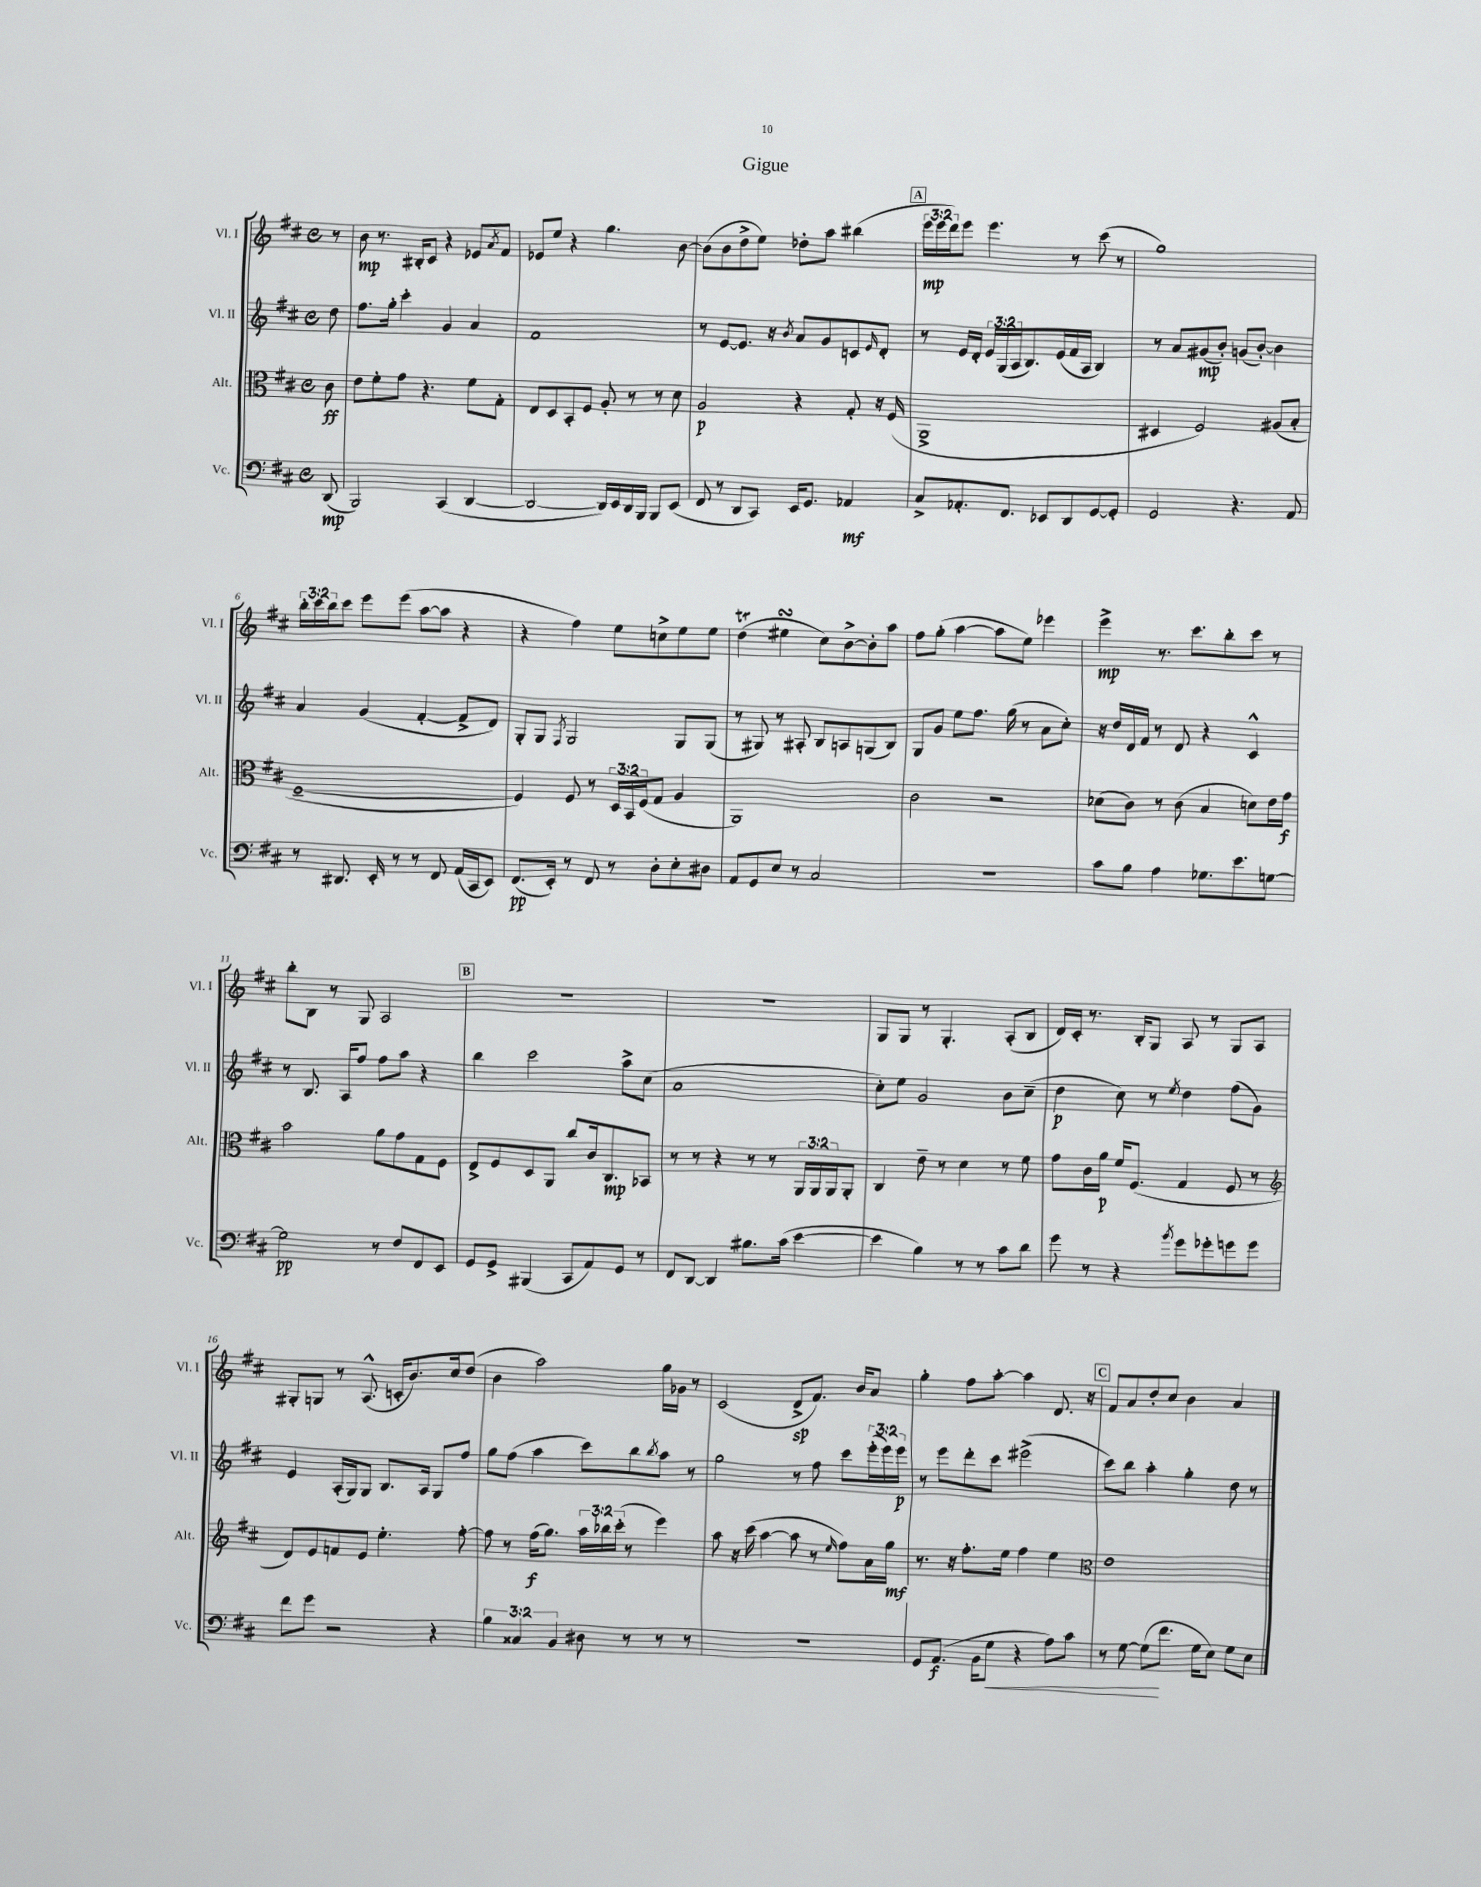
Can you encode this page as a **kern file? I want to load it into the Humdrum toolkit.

**kern	**dynam	**kern	**dynam	**kern	**dynam	**kern	**dynam
*part4	*part4	*part3	*part3	*part2	*part2	*part1	*part1
*staff4	*staff4	*staff3	*staff3	*staff2	*staff2	*staff1	*staff1
*I"Vc.	*	*I"Alt.	*	*I"Vl. II	*	*I"Vl. I	*
*I'Vc.	*	*I'Alt.	*	*I'Vl. II	*	*I'Vl. I	*
*clefF4	*	*clefC3	*	*clefG2	*	*clefG2	*
*k[f#c#]	*	*k[f#c#]	*	*k[f#c#]	*	*k[f#c#]	*
*M4/4	*	*M4/4	*	*M4/4	*	*M4/4	*
*met(c)	*	*met(c)	*	*met(c)	*	*met(c)	*
=	=	=	=	=	=	=	=
(8DD/	mp	8c#\	ff	8dd\	.	8r	.
=1	=1	=1	=1	=1	=1	=1	=1
2BBB/)	.	8e\L	.	8.ff#\L	.	8b\	mp
.	.	8f#'\	.	.	.	8.r	.
.	.	.	.	16gg'\Jk	.	.	.
.	.	8g\J	.	4ccc#'\	.	.	.
.	.	.	.	.	.	16B#X'/KL	.
.	.	4.r	.	.	.	8c#/J	.
(4CC#/	.	.	.	4g/	.	4r	.
[4DD/	.	8f#\L	.	4a/	.	8e-X/L	.
.	.	.	.	.	.	8qa/	.
.	.	8G'\J	.	.	.	8f#/J	.
=2	=2	=2	=2	=2	=2	=2	=2
2DD/_	.	8E/L	.	1f#	.	8e-X/L	.
.	.	8D/	.	.	.	8ee/J	.
.	.	8BB'/	.	.	.	4r	.
.	.	8F#/J	.	.	.	.	.
16DD/LL])	.	8A'/	.	.	.	4.gg\	.
16EE/	.	.	.	.	.	.	.
16DD/	.	8r	.	.	.	.	.
16BBB/JJ	.	.	.	.	.	.	.
8BBB/L	.	8r	.	.	.	.	.
(8EE/J	.	8d\	.	.	.	[8b\	.
=3	=3	=3	=3	=3	=3	=3	=3
8FF#/	.	2A/	p	8r	.	(8b\L]	.
8r	.	.	.	[8e/L	.	8b\	.
8DD/L	.	.	.	8.e/J]	.	8dd^\	.
8CC#/J)	.	.	.	.	.	8ee\J)	.
.	.	.	.	16r	.	.	.
.	.	.	.	8qb/	.	.	.
16EE/KL	.	4r	.	8a/L	.	8dd-X'\L	.
8.GG/J	.	.	.	.	.	.	.
.	.	.	.	8g/	.	8aa\J	.
4AA-X/	mf	8G'/	.	8cn/	.	(4bb#X\	.
.	.	.	.	16qqe/	.	.	.
.	.	16r	.	8d'/J	.	.	.
.	.	(16F#/	.	.	.	.	.
!!LO:REH:place=s1:t=A
=4	=4	=4	=4	=4	=4	=4	=4
8C#^/L	.	1AA^	.	8r	.	24eee\LL	mp
.	.	.	.	.	.	24eee\	.
.	.	.	.	.	.	24ddd\J)	.
8.AA-X'/	.	.	.	16e/LL	.	8eee\J	.
.	.	.	.	16d'/JJ	.	.	.
.	.	.	.	24e/LL	.	4.eee\	.
.	.	.	.	(24G/	.	.	.
8.FF#/J	.	.	.	.	.	.	.
.	.	.	.	24A/J	.	.	.
.	.	.	.	8.B/)	.	.	.
8EE-X/L	.	.	.	.	.	.	.
.	.	.	.	(16e/L	.	.	.
8DD/	.	.	.	16f#/	.	8r	.
.	.	.	.	16A/JJ	.	.	.
[8GG/	.	.	.	4B/)	.	(8ccc#\	.
8GG'/J]	.	.	.	.	.	8r	.
=5	=5	=5	=5	=5	=5	=5	=5
2GG/	.	4D#X/	.	8r	.	1gg)	.
.	.	.	.	8a/L	.	.	.
.	.	2F#/)	.	(8g#X/	mp	.	.
.	.	.	.	8b'/J)	.	.	.
4.r	.	.	.	(8gn/L	.	.	.
.	.	.	.	[8b'/J)	.	.	.
.	.	(8A#X/L	.	4b\]	.	.	.
8AA/	.	8B'/J	.	.	.	.	.
!!LO:LB:g=z
=6	=6	=6	=6	=6	=6	=6	=6
8r	.	[1F#~	.	4a/	.	24bb'\LL	.
.	.	.	.	.	.	24ccc#\	.
.	.	.	.	.	.	24bb\J	.
8.DD#X/	.	.	.	.	.	8ccc#\J	.
.	.	.	.	(4g/	.	8eee\L	.
16EE'/	.	.	.	.	.	.	.
8r	.	.	.	.	.	(8eee\J	.
8r	.	.	.	[4f#'/	.	[8aa\L	.
8FF#/	.	.	.	.	.	8aa\J]	.
(16AA/LL	.	.	.	8f#^/L]	.	4r	.
16CC#/J	.	.	.	.	.	.	.
8EE/J)	.	.	.	8d/J)	.	.	.
=7	=7	=7	=7	=7	=7	=7	=7
(8.FF#/L	pp	4F#/])	.	8G'/L	.	4r	.
.	.	.	.	8G/J	.	.	.
16EE'/Jk)	.	.	.	.	.	.	.
.	.	.	.	8qF#/	.	.	.
8r	.	8F#/	.	2G/	.	4ff#\)	.
8FF#/	.	8r	.	.	.	.	.
8r	.	24D/LL	.	.	.	8ee\L	.
.	.	24BB/	.	.	.	.	.
.	.	(24F#/J	.	.	.	.	.
8D'\L	.	8G/J	.	.	.	8ccn^\	.
8E'\	.	4A/	.	8G/L	.	8ee\	.
8D#X\J	.	.	.	(8G/J	.	8ee\J	.
=8	=8	=8	=8	=8	=8	=8	=8
8AA/L	.	1AA)	.	8r	.	(4ddT\	.
8GG/	.	.	.	8G#X/)	.	.	.
8E/J	.	.	.	8r	.	4ee#XsSsS\	.
8r	.	.	.	8A#X'/	.	.	.
2C#/	.	.	.	8B/L	.	8cc#\L)	.
.	.	.	.	8An/	.	[8b^\	.
.	.	.	.	(8Gn/	.	8b'\]	.
.	.	.	.	8B/J)	.	8aa\J	.
=9	=9	=9	=9	=9	=9	=9	=9
1r	.	2c#\	.	8G/L	.	8ff#\L	.
.	.	.	.	8g/J	.	(8gg'\J	.
.	.	.	.	8ee\L	.	[4aa\	.
.	.	.	.	8.ff#\J	.	.	.
.	.	2r	.	.	.	8aa\L]	.
.	.	.	.	(16gg\	.	.	.
.	.	.	.	8r	.	8ee\J)	.
.	.	.	.	8a\L	.	4eee-X\	.
.	.	.	.	8cc#'\J)	.	.	.
=10	=10	=10	=10	=10	=10	=10	=10
8c#\L	.	(8d-X\L	.	16r	.	4eee^\	mp
.	.	.	.	16dd/LL	.	.	.
8B\J	.	8c#\J)	.	16d/	.	.	.
.	.	.	.	16f#/JJ	.	.	.
4A\	.	8r	.	8r	.	8.r	.
.	.	(8c#\	.	8d/	.	.	.
.	.	.	.	.	.	8.ccc#\L	.
8.G-X\L	.	4B/	.	4r	.	.	.
.	.	.	.	.	.	8bb'\	.
8.e\	.	.	.	.	.	.	.
.	.	8dn\L)	.	4c#^^/	.	8ccc#\J	.
[8Gn\J	.	16e\L	.	.	.	8r	.
.	.	16g\JJ	f	.	.	.	.
!!LO:LB:g=z
=11	=11	=11	=11	=11	=11	=11	=11
2G\]	pp	2b\	.	8r	.	8bb'\L	.
.	.	.	.	8.B/	.	8B\J	.
.	.	.	.	.	.	8r	.
.	.	.	.	16A/KL	.	.	.
.	.	.	.	8ff#/J	.	8G/	.
8r	.	8a\L	.	8ff#\L	.	2A/	.
8F#/L	.	8g\	.	8aa\J	.	.	.
8FF#/	.	8G\	.	4r	.	.	.
8EE/J	.	8F#\J	.	.	.	.	.
!!LO:REH:place=s1:t=B
=12	=12	=12	=12	=12	=12	=12	=12
8GG/L	.	8E^/L	.	4bb\	.	1r	.
8GG^/J	.	8F#/	.	.	.	.	.
(4BBB#X/	.	8D/	.	2ccc#\	.	.	.
.	.	8AA/J	.	.	.	.	.
8CC#/L	.	8cc#/L	.	.	.	.	.
8AA/)	.	16c#/k	.	.	.	.	.
.	.	8.C#/	mp	.	.	.	.
8GG/J	.	.	.	8aa^\L	.	.	.
8r	.	8BB-X/J	.	(8cc#\J	.	.	.
=13	=13	=13	=13	=13	=13	=13	=13
8FF#/L	.	8r	.	1a	.	1r	.
[8DD/J	.	8r	.	.	.	.	.
4DD/]	.	4r	.	.	.	.	.
8.B#X\L	.	8r	.	.	.	.	.
.	.	8r	.	.	.	.	.
(16c#\Jk	.	.	.	.	.	.	.
[4e\	.	24AA/LL	.	.	.	.	.
.	.	24AA/	.	.	.	.	.
.	.	24AA/J	.	.	.	.	.
.	.	8AA'/J	.	.	.	.	.
=14	=14	=14	=14	=14	=14	=14	=14
4e\]	.	4C#/	.	8cc#'\L)	.	8G/L	.
.	.	.	.	8ee\J	.	8G/J	.
4B\)	.	8e~\	.	2g/	.	8r	.
.	.	8r	.	.	.	4.G'/	.
8r	.	4d\	.	.	.	.	.
8r	.	.	.	.	.	.	.
8c#\L	.	8r	.	8b\L	.	(8A'/L	.
8d\J	.	8f#\	.	(8cc#~\J	.	8B/J	.
=15	=15	=15	=15	=15	=15	=15	=15
8g\	.	8g\L	.	4dd\	p	16d/LL)	.
.	.	.	.	.	.	16c#'/JJ	.
8r	.	16c#\L	.	.	.	8.r	.
.	.	16a\JJ	p	.	.	.	.
4r	.	16f#/KL	.	8cc#\)	.	.	.
.	.	(8.F#/J	.	.	.	16B'/KL	.
.	.	.	.	8r	.	8G/J	.
8qb/	.	.	.	8qee/	.	.	.
8g\L	.	4G/	.	4dd\	.	8A/	.
8g-X'\	.	.	.	.	.	8r	.
8gn\	.	8F#/	.	(8ff#\L	.	8G/L	.
8g\J	.	8r	.	8g\J)	.	8A/J	.
!!LO:LB:g=z
=16	=16	=16	=16	=16	=16	=16	=16
*	*	*clefG2	*	*	*	*	*
8f#\L	.	8d/L)	.	4e/	.	8G#X'/L	.
8g\J	.	8e/	.	.	.	8Gn/J	.
2r	.	8fn/	.	(16A'/LL	.	8r	.
.	.	.	.	16G/J)	.	.	.
.	.	8e/J	.	8G/J	.	(8.A^^/	.
.	.	4.ee'\	.	8.B/L	.	.	.
.	.	.	.	.	.	16cn'/KL	.
.	.	.	.	.	.	8.b/)	.
.	.	.	.	16A/Jk	.	.	.
4r	.	.	.	8G/L	.	.	.
.	.	.	.	.	.	16cc#/k	.
.	.	[8ff#'\	.	8ff#/J	.	(8dd/J	.
=17	=17	=17	=17	=17	=17	=17	=17
6B\	.	8ff#\]	.	8gg\L	.	4b\	.
.	.	8r	.	(8ff#\J	.	.	.
6C##X/	.	.	.	.	.	.	.
.	.	(16ff#\KL	f	4aa\	.	2aa\)	.
.	.	8.gg\J)	.	.	.	.	.
6BB/	.	.	.	.	.	.	.
8D#X\	.	24aa\LL	.	8ccc#\L)	.	.	.
.	.	24bb-X\	.	.	.	.	.
.	.	(24ccc#'\JJ	.	.	.	.	.
8r	.	8r	.	8bb\	.	.	.
.	.	.	.	8qbb/	.	.	.
8r	.	4eee\)	.	8aa\J	.	16gg\LL	.
.	.	.	.	.	.	16g-X\JJ	.
8r	.	.	.	8r	.	8r	.
=18	=18	=18	=18	=18	=18	=18	=18
1r	.	8aa\	.	2gg\	.	(2c#/	.
.	.	16r	.	.	.	.	.
.	.	(16ccc#\	.	.	.	.	.
.	.	[4aa\	.	.	.	.	.
.	.	8aa\]	.	8r	.	8d^/L	sp
.	.	8r	.	8ff#\	.	8.f#/J)	.
.	.	16qqee/	.	.	.	.	.
.	.	8ff#\L)	.	8ccc#\L	.	.	.
.	.	.	.	.	.	16b/KL	.
.	.	16a\L	.	(24eee'\L	.	8a/J	.
.	.	.	.	24eee\)	.	.	.
.	.	16gg\JJ	mf	.	.	.	.
.	.	.	.	24eee\JJ	p	.	.
=19	=19	=19	=19	=19	=19	=19	=19
8GG/L	.	8.r	.	8r	.	4gg'\	.
(8.AA/J	f	.	.	8eee\L	.	.	.
.	.	16r	.	.	.	.	.
.	.	8.ff#'\L	.	8ddd'\	.	8ff#\L	.
16BB\KL	.	.	.	.	.	.	.
!	!LO:HP:b	!	!	!	!	!	!
8G\J	<	.	.	8ccc#\J	.	[8aa'\J	.
.	.	16ee\Jk	.	.	.	.	.
4r	.	4ff#\	.	(2eee#X^\	.	4aa\]	.
8A\L)	.	4ee\	.	.	.	8.d/	.
8c#\J	.	.	.	.	.	.	.
.	.	.	.	.	.	16r	.
!!LO:REH:place=s1:t=C
=20	=20	=20	=20	=20	=20	=20	=20
*	*	*clefC3	*	*	*	*	*
8r	.	1e	.	8ccc#\L)	.	8f#/L	.
[8G\	.	.	.	8bb\J	.	8a/	.
(8G\L]	.	.	.	4aa'\	.	8dd'/	.
8.f#\J	[	.	.	.	.	8cc#/J	.
.	.	.	.	4gg'\	.	4b\	.
16G\KL	.	.	.	.	.	.	.
8E\J)	.	.	.	.	.	.	.
8G\L	.	.	.	8dd\	.	4a/	.
8E\J	.	.	.	8r	.	.	.
==	==	==	==	==	==	==	==
*-	*-	*-	*-	*-	*-	*-	*-
